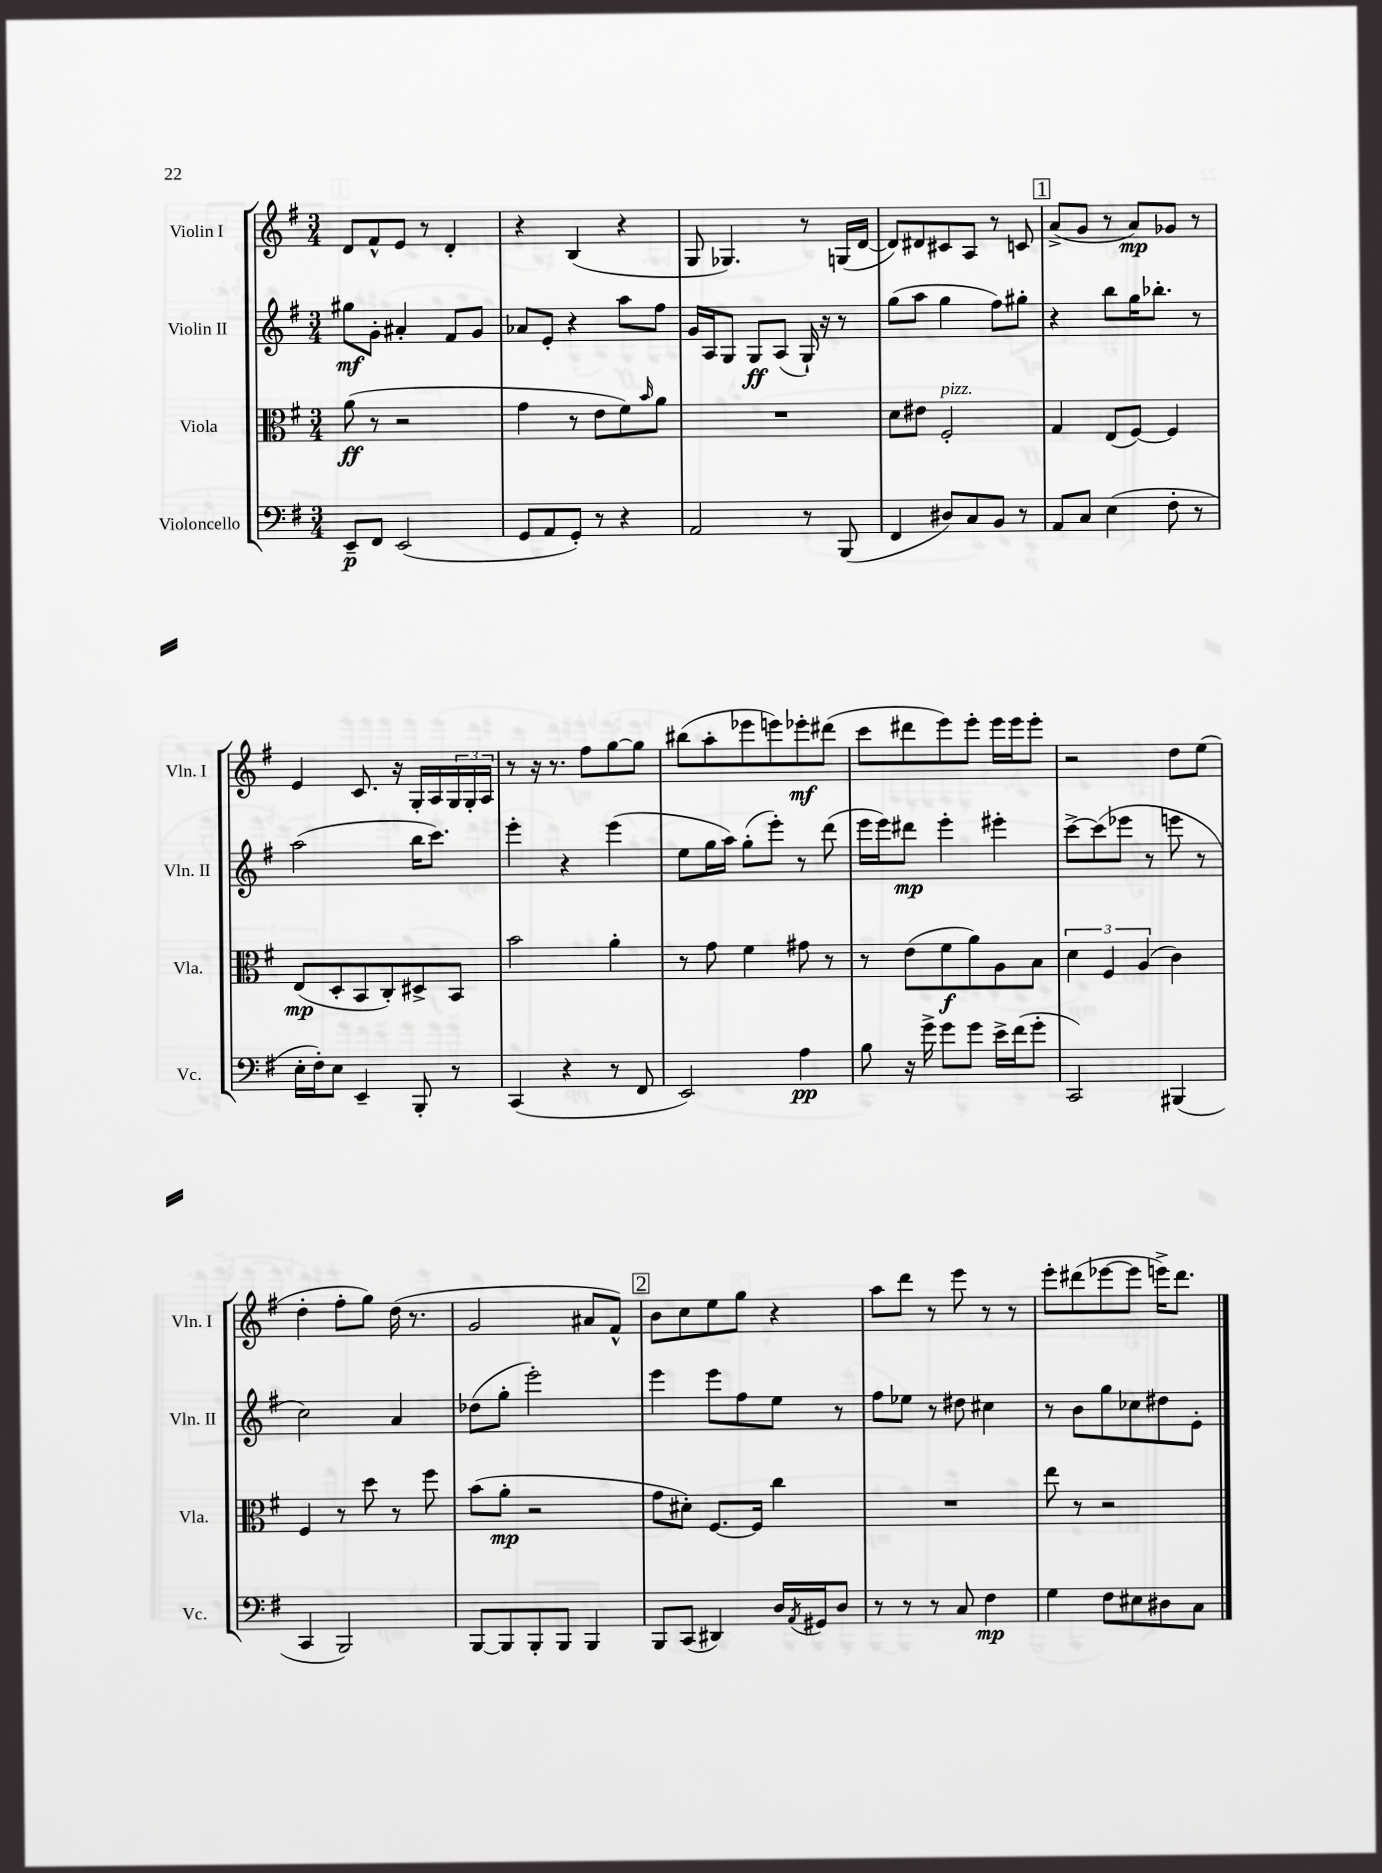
<<
\new StaffGroup <<
\new Staff = "s0" \with { instrumentName = "Violin I" shortInstrumentName = "Vln. I" } {
    \clef treble \key g \major \numericTimeSignature \time 3/4
    d'8 fis'8-^ e'8 r8 d'4-. |
    r4 b4( r4 |
    g8 ges4.) r8 g16( d'16~ |
    d'8) dis'8 cis'8 a8 r8 c'8 |
    \mark \markup { \box "1" } a'8->( g'8 r8 a'8\mp) ges'8 r8 |
    e'4 c'8. r16 g16-. a16 \tuplet 3/2 { g16 g16-. a16 } |
    r8 r16 r8. fis''8 g''8~ g''8 |
    bis''8( a''8-. ees'''8 e'''8) ees'''8-.\mf dis'''8( |
    c'''8 dis'''8 e'''8) e'''8-. e'''16 e'''16 e'''8-. |
    r2 d''8 e''8( |
    d''4-. fis''8-. g''8) d''16( r8. |
    g'2 ais'8 fis'8-^) |
    \mark \markup { \box "2" } b'8 c''8 e''8 g''8 r4 |
    a''8 d'''8 r8 e'''8 r8 r8 |
    e'''8-. dis'''8( ees'''8~ ees'''8 e'''16->) dis'''8. \bar "|." |
}
\new Staff = "s1" \with { instrumentName = "Violin II" shortInstrumentName = "Vln. II" } {
    \clef treble \key g \major \numericTimeSignature \time 3/4
    gis''8\mf g'8-. ais'4-. fis'8 g'8 |
    aes'8 e'8-. r4 a''8 fis''8 |
    g'16 a16 g8 g8\ff a8( g16-!) r16 r8 |
    g''8( a''8 g''4 fis''8) gis''8-. |
    \mark \markup { \box "1" } r4 b''8 g''16 bes''8.-. r8 |
    a''2( b''16 c'''8.) |
    e'''4-. r4 e'''4( |
    e''8 g''16 a''16) g''8-.( e'''8-.) r8 d'''8( |
    e'''16 e'''16) dis'''8\mp e'''4-. eis'''4-. |
    c'''8~-> c'''8( ees'''8 r8 e'''8 r8 |
    c''2) a'4 |
    des''8( g''8-. e'''2-.) |
    \mark \markup { \box "2" } e'''4 e'''8 fis''8 e''8 r8 |
    fis''8 ees''8 r8 dis''8 cis''4 |
    r8 b'8 g''8 ces''8 dis''8 e'8-. \bar "|." |
}
\new Staff = "s2" \with { instrumentName = "Viola" shortInstrumentName = "Vla." } {
    \clef alto \key g \major \numericTimeSignature \time 3/4
    a'8\ff( r8 r2 |
    g'4 r8 e'8 fis'8) \grace { b'16 } a'8 |
    R2. |
    d'8 eis'8 fis2-.^\markup { \italic "pizz." } |
    \mark \markup { \box "1" } g4 e8( fis8~) fis4 |
    e8\mp( d8-. b,8 c8-.) dis8-> b,8 |
    b'2 a'4-. |
    r8 g'8 fis'4 gis'8 r8 |
    r8 e'8( fis'8\f a'8) a8 b8 |
    \tuplet 3/2 { d'4 fis4 a4( } c'4) |
    fis4 r8 d''8 r8 fis''8 |
    b'8( a'8-.\mp r2 |
    \mark \markup { \box "2" } g'8 dis'8-.) fis8.~ fis16 c''4 |
    R2. |
    e''8 r8 r2 \bar "|." |
}
\new Staff = "s3" \with { instrumentName = "Violoncello" shortInstrumentName = "Vc." } {
    \clef bass \key g \major \numericTimeSignature \time 3/4
    e,8--\p fis,8 e,2( |
    g,8 a,8 g,8-.) r8 r4 |
    a,2 r8 b,,8( |
    fis,4 dis8) c8 b,8 r8 |
    \mark \markup { \box "1" } a,8 c8 e4( fis8-. r8 |
    e16-. fis16-.) e8 e,4-- b,,8-. r8 |
    c,4( r4 r8 fis,8 |
    e,2) a4\pp |
    b8 r16 g'16-> g'8 g'8 e'16-> fis'16( g'8-. |
    c,2) bis,,4( |
    c,4 b,,2) |
    b,,8~ b,,8 b,,8-. b,,8 b,,4 |
    \mark \markup { \box "2" } b,,8 c,8( dis,4) d16 \acciaccatura { a,8 } gis,16 d8 |
    r8 r8 r8 c8 fis4\mp |
    g4 fis8 eis8 dis8 c8 \bar "|." |
}
>>
>>
\layout { \context { \Score \remove "Bar_number_engraver" } }
